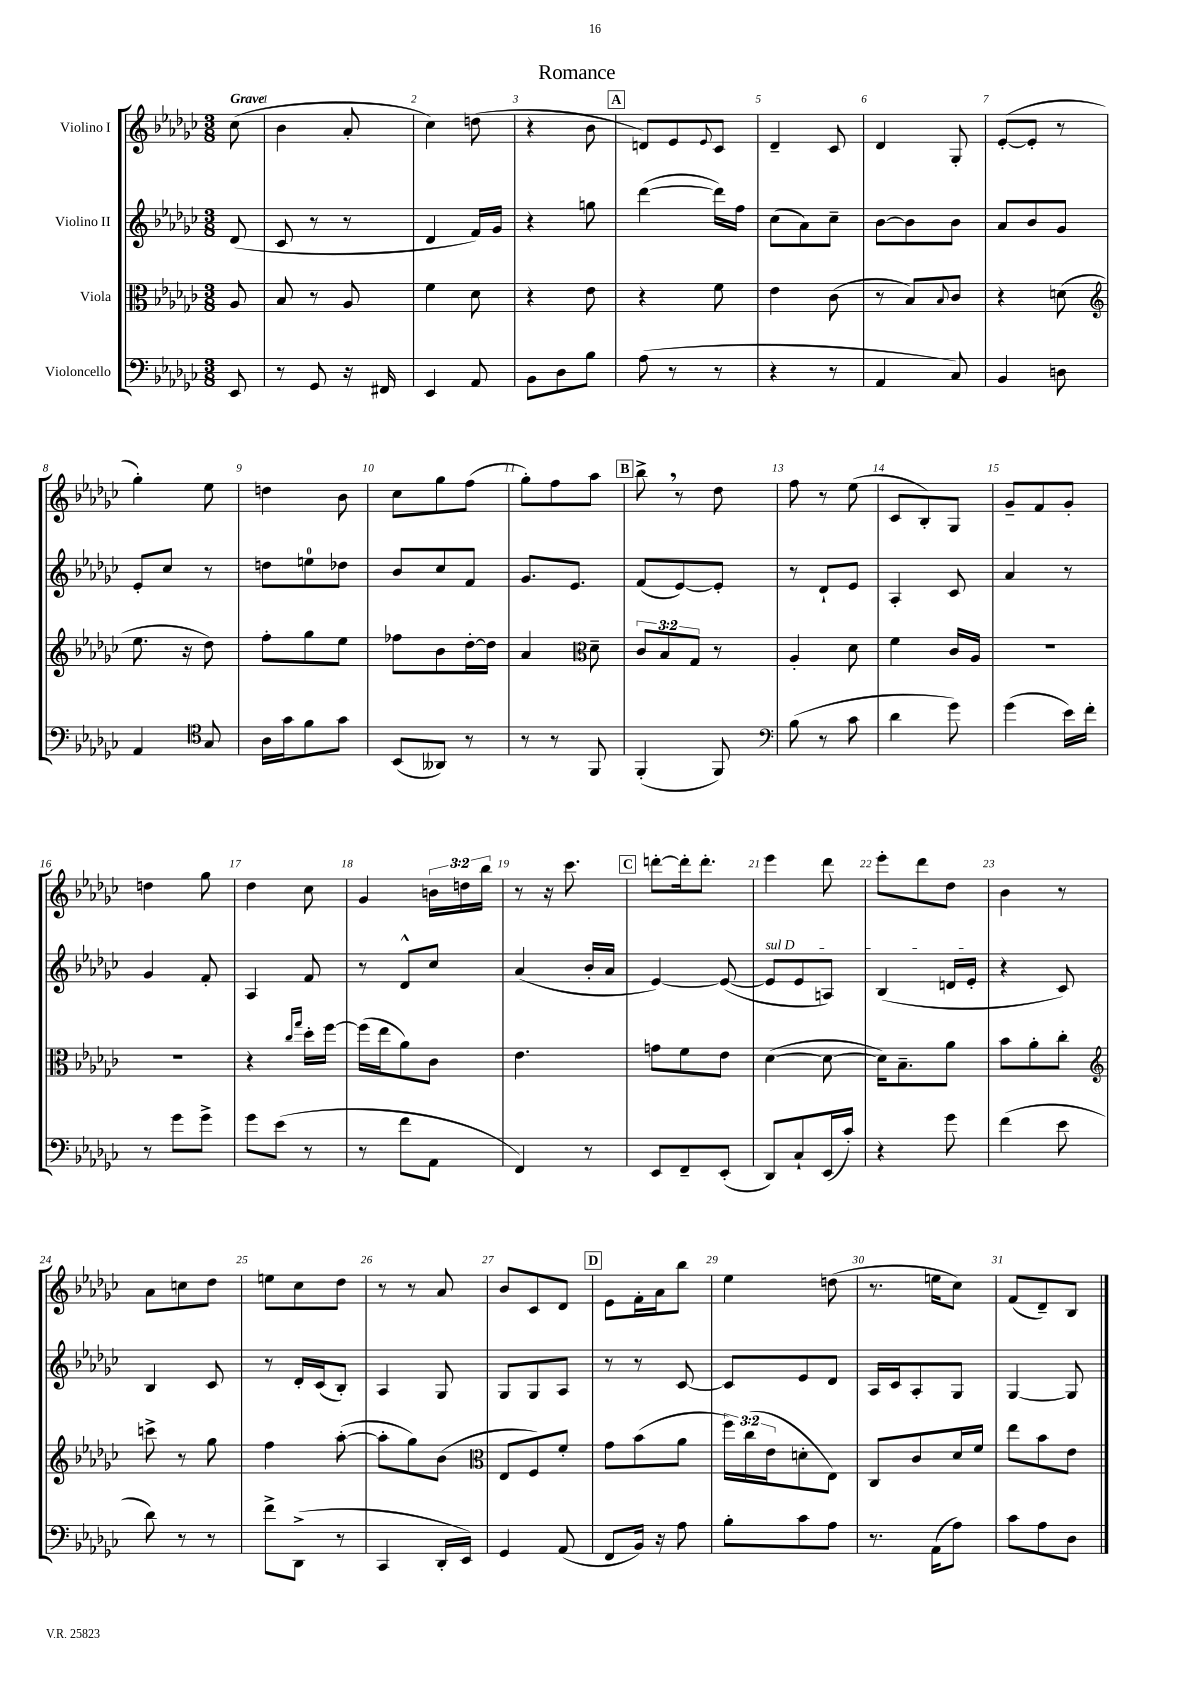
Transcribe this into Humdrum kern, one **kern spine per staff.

**kern	**kern	**kern	**kern
*part4	*part3	*part2	*part1
*staff4	*staff3	*staff2	*staff1
*I"Violoncello	*I"Viola	*I"Violino II	*I"Violino I
*clefF4	*clefC3	*clefG2	*clefG2
*k[b-e-a-d-g-c-]	*k[b-e-a-d-g-c-]	*k[b-e-a-d-g-c-]	*k[b-e-a-d-g-c-]
*M3/8	*M3/8	*M3/8	*M3/8
=	=	=	=
!	!	!	!LO:TX:a:B:t=Grave
8EE-/	8A-/	(8d-/	(8cc-\
=1	=1	=1	=1
8r	8B-/	8c-/	4b-\
8GG-/	8r	8r	.
16r	8A-/	8r	8a-'/
16FF#X/	.	.	.
=2	=2	=2	=2
4EE-/	4f\	4d-/	4cc-\)
8AA-/	8d-\	16f/LL)	(8ddn\
.	.	16g-/JJ	.
=3	=3	=3	=3
8BB-\L	4r	4r	4r
8D-\	.	.	.
8B-\J	8e-\	8ggn\	8b-\
!!LO:REH:place=s1:t=A
=4	=4	=4	=4
(8A-\	4r	([4ddd-\	8dn/L)
8r	.	.	8e-/
.	.	.	8qqe-/
8r	8f\	16ddd-\LL])	8c-/J
.	.	16ff\JJ	.
=5	=5	=5	=5
4r	4e-\	(8cc-\L	4d-~/
.	.	8a-\)	.
8r	(8c-\	8cc-~\J	8c-/
=6	=6	=6	=6
4AA-/	8r	[8b-\L	4d-/
.	8B-/L)	8b-\]	.
.	8qqB-/	.	.
8C-/)	8c-/J	8b-\J	8G-'/
=7	=7	=7	=7
4BB-/	4r	8a-/L	([8e-'/L
.	.	8b-/	8e-'/J]
8Dn\	(8dn\	8g-/J	8r
!!LO:LB:g=z
=8	=8	=8	=8
*	*clefG2	*	*
4AA-/	8.ee-\	8e-'/L	4gg-'\)
.	.	8cc-/J	.
.	16r	.	.
*clefC4	*	*	*
8G-/	8dd-\)	8r	8ee-\
=9	=9	=9	=9
16A-\LL	8ff'\L	8ddn\L	4ddn\
16g-\J	.	.	.
8f\	8gg-\	8een\	.
8g-\J	8ee-\J	8dd-X\J	8b-\
=10	=10	=10	=10
(8BB-/L	8ff-X\L	8b-/L	8cc-\L
8AA--X/J)	8b-\	8cc-/	8gg-\
8r	[16dd-'\L	8f/J	(8ff\J
.	16dd-\JJ]	.	.
=11	=11	=11	=11
8r	4a-/	8.g-/L	8gg-'\L)
8r	.	.	8ff\
.	.	8.e-/J	.
*	*clefC3	*	*
8FF/	8d-~\	.	8aa-\J
!!LO:REH:place=s1:t=B
=12	=12	=12	=12
(4FF'/	12c-/L	(8f/L	8bb-^,\
.	12B-/	.	.
.	.	[8e-/)	8r
.	12G-/J	.	.
8FF/)	8r	8e-'/J]	8dd-\
=13	=13	=13	=13
*clefF4	*	*	*
(8B-\	4A-'/	8r	8ff\
8r	.	8d-`/L	8r
8c-\	8d-\	8e-/J	(8ee-\
=14	=14	=14	=14
4d-\	4f\	4A-'/	8c-/L
.	.	.	8B-'/)
8g-\)	16c-/LL	8c-/	8G-/J
.	16A-/JJ	.	.
=15	=15	=15	=15
(4g-\	4.r	4a-/	8g-~/L
.	.	.	8f/
16e-\LL)	.	8r	8g-'/J
16f'\JJ	.	.	.
!!LO:LB:g=z
=16	=16	=16	=16
8r	4.r	4g-/	4ddn\
8g-\L	.	.	.
8g-^\J	.	8f'/	8gg-\
=17	=17	=17	=17
8g-\L	4r	4A-/	4dd-\
(8e-\J	.	.	.
.	16qqcc-/LL	.	.
.	16qqgg-/JJ	.	.
8r	16dd-'\LL	8f/	8cc-\
.	[16ff\JJ	.	.
=18	=18	=18	=18
8r	(16ff\LL]	8r	4g-/
.	16ee-\J	.	.
8f\L	8a-\)	8d-^^/L	.
8AA-\J	8c-\J	8cc-/J	24bn\LL
.	.	.	24ddn\
.	.	.	24bb-\JJ
=19	=19	=19	=19
4FF/)	4.e-\	(4a-/	8r
.	.	.	16r
.	.	.	8.ccc-\
8r	.	16b-'/LL	.
.	.	16a-/JJ	.
!!LO:REH:place=s1:t=C
=20	=20	=20	=20
8EE-/L	8gn\L	[4e-/)	[8dddn'\L
8FF~/	8f\	.	16ddd'\k]
.	.	.	8.ddd'\J
(8EE-'/J	8e-\J	(8e-/_	.
=21	=21	=21	=21
!	!	!LO:TX:a:i:t=sul D	!
8DD-/L)	([4d-\	8e-/L]	4eee-\
8C-`/	.	8e-/	.
(16EE-/L	8d-\_	8An/J)	8ddd-\
16c-'/JJ)	.	.	.
=22	=22	=22	=22
4r	16d-\KL])	(4B-/	8eee-'\L
.	8.B-~\	.	.
.	.	.	8ddd-\
8g-\	8a-\J	16dn/LL	8dd-\J
.	.	16e-'/JJ	.
=23	=23	=23	=23
(4f\	8b-\L	4r	4b-\
.	8a-'\	.	.
8e-\	8cc-'\J	8c-/)	8r
!!LO:LB:g=z
=24	=24	=24	=24
*	*clefG2	*	*
8d-\)	8cccn^\	4B-/	8a-\L
8r	8r	.	8ccn\
8r	8gg-\	8c-/	8dd-\J
=25	=25	=25	=25
8f^\L	4ff\	8r	8een\L
(8DD-^\J	.	16d-'/LL	8cc-\
.	.	(16c-/J	.
8r	([8aa-'\	8B-'/J)	8dd-\J
=26	=26	=26	=26
4CC-/	8aa-'\L]	4A-/	8r
.	8gg-\)	.	8r
16DD-'/LL	(8b-\J	8G-/	8a-/
16EE-/JJ)	.	.	.
=27	=27	=27	=27
*	*clefC3	*	*
4GG-/	8E-/L	8G-/L	8b-/L
.	8F/)	8G-/	8c-/
(8AA-/	8f'/J	8A-/J	8d-/J
!!LO:REH:place=s1:t=D
=28	=28	=28	=28
8FF/L	8g-\L	8r	8e-\L
16BB-/Jk)	(8b-\	8r	16f'\L
16r	.	.	16a-\J
8A-\	8a-\J	[8c-/	8bb-\J
=29	=29	=29	=29
8B-'\L	24ff\LL)	8c-/L]	4ee-\
.	(24cc-\	.	.
.	24e-\J	.	.
8c-\	8dn'\	8e-/	.
8A-\J	8E-\J)	8d-/J	(8ddn\
=30	=30	=30	=30
8.r	8C-/L	16A-/LL	8.r
.	.	16c-/J	.
.	8c-/	8A-'/	.
(16AA-\KL	.	.	16een\KL
8A-\J)	16d-/L	8G-/J	8cc-\J)
.	16f/JJ	.	.
=31	=31	=31	=31
8c-\L	8ee-\L	[4G-/	(8f/L
8A-\	8b-\	.	8d-~/)
8D-\J	8e-\J	8G-/]	8B-/J
==	==	==	==
*-	*-	*-	*-
